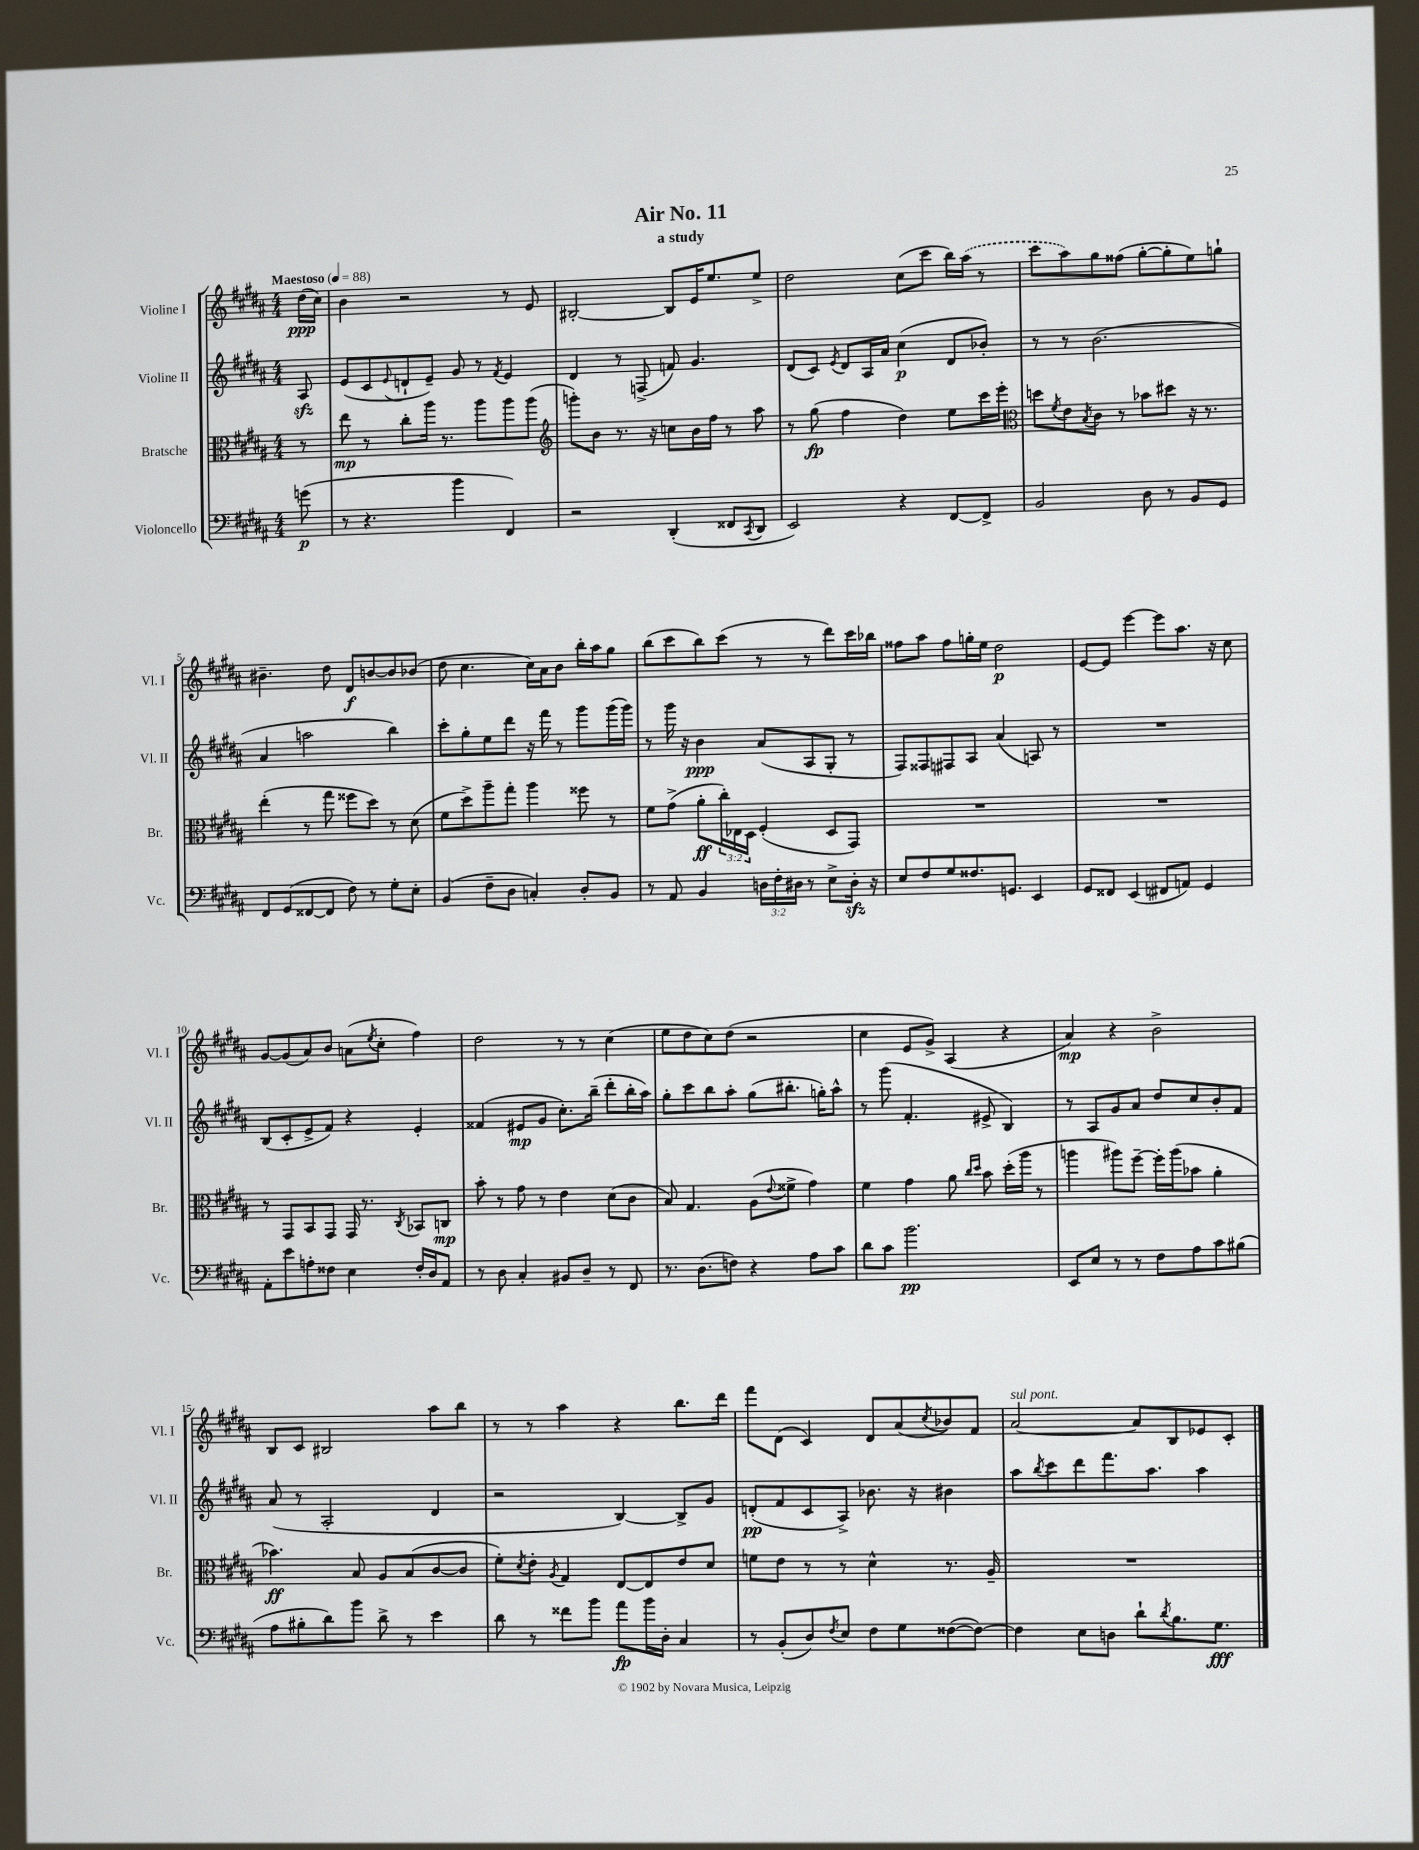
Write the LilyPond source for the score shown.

\header { title = "Air No. 11" subtitle = "a study" }
<<
\new StaffGroup <<
\new Staff = "s0" \with { instrumentName = "Violine I" shortInstrumentName = "Vl. I" } {
    \clef treble \key b \major \numericTimeSignature \time 4/4 \partial 8 \tempo "Maestoso" 4 = 88
    dis''16\ppp( cis''16) |
    b'4 r2 r8 e'8 |
    bis2~-. bis8 e'16 e''8. e''8-> |
    dis''2 cis''8( cis'''8 b''16) \once \slurDashed ais''16( r8 |
    cis'''8 ais''8) gis''8 fisis''8( gis''8~-. gis''8-. e''8) g''8-! |
    bis'4.-- dis''8 dis'8\f b'8~ b'8 bes'8( |
    dis''8 cis''4. cis''16) ais'16 b'8 b''16-. ais''16 gis''8 |
    b''8( cis'''8 b''8) cis'''8( r8 r8 dis'''8) cis'''16 bes''16 |
    fisis''8 ais''8 fisis''8 g''16-. e''16 dis''2\p |
    e'8~ e'8 e'''4~ e'''8 ais''8. r16 cis''8 |
    gis'8~ gis'8( ais'8) b'8 a'8( \acciaccatura { e''8 } cis''8-. fis''4) |
    dis''2 r8 r8 cis''4( |
    e''8 dis''8 cis''8) dis''8( r2 |
    cis''4 e'8 gis'8->) ais4( r4 |
    ais'4\mp) r4 b'2-> |
    b8 cis'8 bis2 ais''8 b''8 |
    r8 r8 ais''4 r4 b''8. dis'''16 |
    fis'''8 dis'8( cis'4) dis'8 ais'8( \acciaccatura { cis''8 } bes'8) fis'8 |
    ais'2~^\markup { \italic "sul pont." } ais'8 b8 ees'8 cis'8-. \bar "|." |
}
\new Staff = "s1" \with { instrumentName = "Violine II" shortInstrumentName = "Vl. II" } {
    \clef treble \key b \major \numericTimeSignature \time 4/4 \partial 8
    ais8\sfz |
    e'8( cis'8 \appoggiatura { e'8 } d'8-! e'8--) gis'8 r8 \acciaccatura { fis'8 } e'4 |
    dis'4 r8 f8->( f'8) gis'4. |
    dis'8( cis'8) \acciaccatura { e'8 } dis'8 ais16 ais'16 cis''4\p( dis'8 bes'8-.) |
    r8 r8 b'2.( |
    ais'4 a''2 b''4) |
    cis'''8-. gis''8-. e''8 dis'''8 r16 fis'''16 r8 gis'''8 gis'''16( gis'''16) |
    r8 gis'''16 r16 b'4\ppp ais'8( ais8 gis8-. r8 |
    fis8) fisis8 fis8 ais8 ais'4( a8) r8 |
    R1 |
    b8( cis'8-. e'8-> fis'8) r4 e'4-. |
    fisis'4( eis'8\mp gis'8 cis''8.-.) b''16--( dis'''8-. b''16-. ais''16) |
    gis''8-. cis'''8 b''8 ais''8-. gis''8( bis''8.-. g''16-.) ais''8-^ |
    r8 gis'''8( fis'4.-. eis'8-> b4) |
    r8 ais8 gis'8 ais'8 dis''8 cis''8 b'8-. fis'8 |
    ais'8( r8 ais2-. dis'4 |
    r2 b4~) b8-> gis'8 |
    d'8-.\pp( fis'8 cis'8 ais8->) bes'8. r16 bis'4 |
    ais''8 \acciaccatura { b''8 } cis'''8 dis'''8 fis'''8. ais''8. ais''4 \bar "|." |
}
\new Staff = "s2" \with { instrumentName = "Bratsche" shortInstrumentName = "Br." } {
    \clef alto \key b \major \numericTimeSignature \time 4/4 \override Staff.TupletNumber.text = #tuplet-number::calc-fraction-text \partial 8
    r8 |
    e''8\mp r8 cis''8-. ais''16 r8. ais''8 ais''8 ais''8( |
    \clef treble g'''8-.) b'8 r8. r16 c''8 b'16 fis''16 r8 ais''8 |
    r8 gis''8\fp( fis''4 dis''4) e''8 cis'''16 e'''16-. |
    \clef alto d''8 \acciaccatura { fis'8 } e'8 \acciaccatura { b8 } cis'8 r8 bes'8 dis''8 r16 r8. |
    e''4-.( r8 gis''8 fisis''8 dis''8) r8 dis'8( |
    fis'8 dis''8->) ais''8-- gis''8-. ais''4 fisis''8 r8 |
    fis'8 gis'8->( ais'8-.\ff \tuplet 3/2 { cis''16-.) ees16 dis16 } fis4-.( dis8 gis,8) |
    R1 |
    R1 |
    r8 gis,8 b,8 gis,8 gis,16 r8. \acciaccatura { cis8 } bes,8 c8\mp |
    b'8-. r8 gis'8 r8 e'4 dis'8( cis'8 |
    b8) gis4. ais8( \appoggiatura { e'8 } fisis'8-> gis'4) |
    fis'4 gis'4 ais'8 \grace { cis''16 dis''16 } b'8 dis''16-.( ais''16 r8 |
    a''4 ais''8) fis''8~-- fis''16-. ais''16( bes'8 ais'4-. |
    bes'4.\ff) b8 ais8 b8( cis'8~ cis'8 |
    fis'8-.) \acciaccatura { dis'8 } e'8-. \acciaccatura { ais8 } gis4 e8~ e8 e'8 dis'8 |
    f'8 e'8 r8 r8 dis'4-^ r8. ais16-- |
    R1 \bar "|." |
}
\new Staff = "s3" \with { instrumentName = "Violoncello" shortInstrumentName = "Vc." } {
    \clef bass \key b \major \numericTimeSignature \time 4/4 \override Staff.TupletNumber.text = #tuplet-number::calc-fraction-text \partial 8
    g'8\p( |
    r8 r4. b'4 fis,4) |
    r2 dis,4-.( fisis,8 \acciaccatura { cis,8 } dis,8 |
    e,2) r4 fis,8~ fis,8-> |
    b,2 dis8 r8 b,8 gis,8 |
    fis,8 gis,8( fisis,8~ fisis,8 fis8) r8 gis8-. e8-. |
    b,4( fis8-- dis8 c4-.) dis8-. b,8 |
    r8 ais,8 b,4 \tuplet 3/2 { d16 fis16-. dis16 } r8 e8-> dis16-.\sfz r16 |
    e8 fis8 gis8 fisis8. g,8. e,4 |
    gis,8 fisis,8 e,4( fis,8 a,8) gis,4 |
    ais,8-. e'8 a8-. fisis8 e4 fisis16-. dis16 ais,8 |
    r8 dis8 cis4-. bis,8 dis8-- r8 fis,8 |
    r8. dis8.( f8) r4 ais8 cis'8 |
    dis'8 cis'8 b'2.\pp |
    e,8 e8 r8 r8 fis8 ais8 cis'8 bis8( |
    ais8 bis8-. dis'8) b'8 dis'8-> r8 e'4 |
    dis'8 r8 fisis'8 b'8 ais'8\fp b'16 dis16-. cis4 |
    r8 b,8-.( dis8) \acciaccatura { fis8 } e8 fis8 gis8 fisis8~( fisis8~) |
    fisis4 e8 d8 dis'8-! \acciaccatura { dis'8 } b8. gis8.\fff \bar "|." |
}
>>
>>
